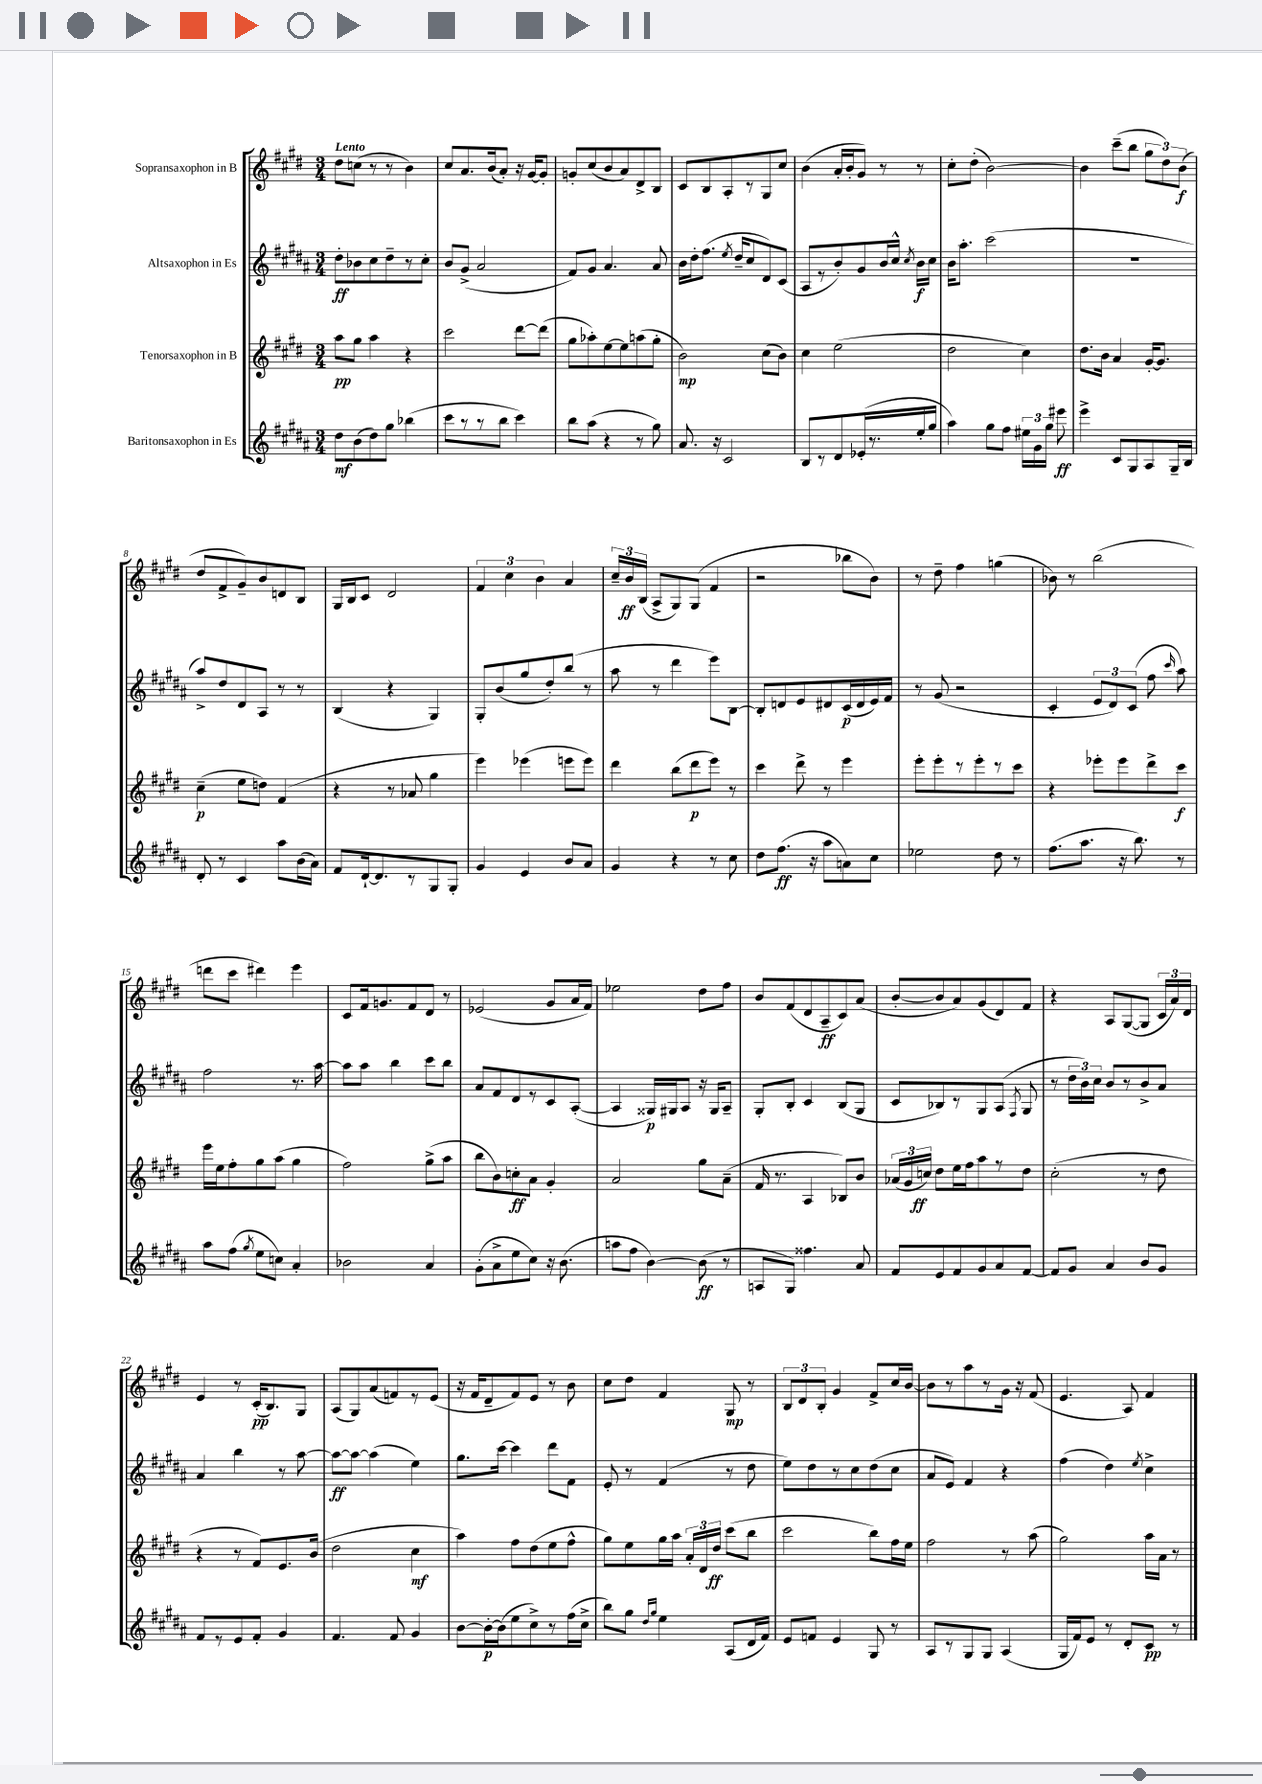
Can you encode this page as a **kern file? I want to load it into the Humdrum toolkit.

**kern	**kern	**kern	**kern
*staff4	*staff3	*staff2	*staff1
*clefG2	*clefG2	*clefG2	*clefG2
*k[f#c#g#d#a#]	*k[f#c#g#d#]	*k[f#c#g#d#a#]	*k[f#c#g#d#]
*M3/4	*M3/4	*M3/4	*M3/4
8dd#	8aa	8dd#'	8dd#
(8b	8gg#	8b-	(8cc
8dd#)	4aa	8cc#	8r
8gg#	.	8dd#~	8r
(4bb-	4r	8r	4b)
.	.	8cc#'	.
=	=	=	=
8ccc#	2ccc#	8b	8cc#
8r	.	(8g#^	8.a
8r	.	2a#	.
.	.	.	(16b
8bb	.	.	8a')
4ccc#)	[8ddd#	.	16r
.	.	.	[16g#
.	(8ddd#]	.	8g#']
=	=	=	=
8bb	8gg#	8f#)	8g'
(8aa#	8aa-')	8g#	(8cc#
4r	[8ee	4.a#	8b
.	8ee]	.	8a)
8r	(8aa	.	8d#^
8gg#)	8gg#'	8a#	8B
=	=	=	=
8.a#	2b)	16b	8c#
.	.	16dd#'	.
.	.	(8.ff#	8B
16r	.	.	.
2c#	.	.	8A'
.	.	8qee	.
.	.	16dd#~	.
.	.	8cc#	8r
.	(8cc#	8d#)	8G#
.	8b)	(8c#	8cc#
=	=	=	=
8B	4cc#	8A#	(4b
8r	.	8r	.
8d#	(2ee	8b')	16a'
.	.	.	16b'
(16e-'	.	8g#	8g#)
8.r	.	.	.
.	.	16b	8r
.	.	16cc#^^	.
.	.	8qcc#	.
16ee'	.	16b	8r
16gg#	.	16cc#	.
=	=	=	=
4aa#)	2dd#	16b	8cc#'
.	.	8.aa#'	.
.	.	.	(8dd#'
8gg#	.	(2ccc#	[2b)
8ff#	.	.	.
24ee#	4cc#)	.	.
24g#	.	.	.
24gg#	.	.	.
8eee#	.	.	.
=	=	=	=
4eee^	8.dd#	2.r	4b]
.	16b	.	.
8c#	4a	.	(8ccc#~
8G#	.	.	8bb
8A#	[16g#'	.	12gg#
.	8.g#]	.	.
.	.	.	12dd#)
16G#~	.	.	.
.	.	.	(12b
16B	.	.	.
=	=	=	=
8d#'	(4cc#~	8aa#^)	8dd#
8r	.	8dd#	8f#^
4c#	8ee	8d#	8g#~)
.	8dd)	8A#	8b
8aa#	(4f#	8r	8d
(16b	.	8r	8B
16a#)	.	.	.
=	=	=	=
8f#	4r	(4B	16G#
.	.	.	16B
[16d#`	.	.	8c#
8.d#]	.	.	.
.	8r	4r	2d#
8r	8a-	.	.
8G#	4gg#	4G#)	.
8G#'	.	.	.
=	=	=	=
4g#	4eee)	8G#'	6f#
.	.	(8b	.
.	.	.	6cc#
4e	(4eee-	8gg#	.
.	.	.	6b
.	.	8dd#')	.
8b	8eee	(8bb	4a
8a#	8eee)	8r	.
=	=	=	=
4g#	4ddd#	8aa#	24cc#~
.	.	.	24b
.	.	.	(24B
.	.	8r	8A^
4r	(8bb	4ddd#	8G#)
.	8ddd#	.	(8G#
8r	8eee)	8eee)	4f#
8cc#	8r	[8B	.
=	=	=	=
8dd#	4ccc#	8B']	2r
(8.ff#	.	8d	.
.	8ddd#^	8e	.
16r	.	.	.
8aa#	8r	8d#	.
8a)	4eee	(16c#	8bb-
.	.	16d#	.
8cc#	.	16e)	8b)
.	.	16f#	.
=	=	=	=
2ee-	8eee'	8r	8r
.	8eee'	(8g#	8dd#~
.	8r	2r	4ff#
.	8eee'	.	.
8dd#	8r	.	(4gg
8r	8ccc#	.	.
=	=	=	=
(8.ff#	4r	4c#'	8b-)
.	.	.	8r
8.aa#	.	.	.
.	8eee-'	12e	(2bb
.	.	12d#)	.
16r	8eee-	.	.
.	.	(12c#	.
8.bb)	.	.	.
.	8ddd#^	8ff#	.
.	.	16qqccc#	.
8r	8ccc#	8aa#)	.
=	=	=	=
8aa#	16eee	2ff#	8ddd
.	16ee	.	.
(8ff#	8ff#'	.	8ccc#
8qgg#	.	.	.
8ee	8gg#	.	4ddd#)
8cc)	(8aa	.	.
4a#'	4gg#	8.r	4eee
.	.	[16aa#	.
=	=	=	=
2b-	2ff#)	8aa#]	8c#
.	.	8aa#	16f#
.	.	.	8.g
.	.	4bb	.
.	.	.	8f#
4a#	(8gg#^	8ccc#	8d#
.	8aa	8bb	8r
=	=	=	=
(8g#'	8bb	8a#	(2e-
8a#^	8b)	8f#	.
8ee	8cc'	8d#	.
8cc#)	8a	8r	.
16r	4g#'	8c#	8g#
(8.b	.	.	.
.	.	([8A#'	16a
.	.	.	16f#)
=	=	=	=
8aa	2a	4A#]	2ee-
8ff#	.	.	.
[4b)	.	16G##)	.
.	.	16G#	.
.	.	8A#	.
(8b]	8gg#	16r	8dd#
.	.	16G#	.
8r	(8a~	8A#~	8ff#
=	=	=	=
8A	16f#	8G#'	8b
.	8.r	.	.
8G#)	.	8B'	(8f#
4.ff##	4A	4c#	8d#
.	.	.	8A~
.	8B-)	(8B	8c#)
8a#	8b	8G#	(8a
=	=	=	=
8f#	(24a-	8c#	[8b'
.	24g#	.	.
.	24cc)	.	.
8e	8dd#	8B-)	8b]
8f#	16ee	8r	8a)
.	16ff#	.	.
8g#	8aa	8G#	(8g#
8a#	8r	(8A#	8d#)
.	.	8qF#	.
[8f#	8dd#	8G#	8f#
=	=	=	=
8f#]	(2cc#'	8r	4r
8g#	.	24dd#	.
.	.	24b)	.
.	.	24cc#	.
4a#	.	8b	8A
.	.	8r	([8G#
8b	8r	8b^	8G#]
8g#	8dd#	8a#	24c#
.	.	.	24a)
.	.	.	24d#
=	=	=	=
8f#	4r	4a#	4e
8r	.	.	.
8e	8r	4bb	8r
8f#'	8f#)	.	(16c#'
.	.	.	8.B)
4g#	8.e	8r	.
.	.	[8aa#	8G#
.	(16b	.	.
=	=	=	=
4.f#	2dd#	8aa#_	(8A
.	.	8aa#_	8G#)
.	.	(4aa#]	(8a
8f#	.	.	8f)
4g#	4cc#	4ee)	8r
.	.	.	(8e
=	=	=	=
[8b	4aa)	8.gg#	16r
.	.	.	16f#
16b'_	.	.	8d#~
(16b]	.	[16ccc#	.
8ee	8ff#	4ccc#]	8f#)
8cc#^)	(8dd#	.	8e
8r	8ee	8ddd#	8r
(16ff#	8ff#^^	8f#	8b
16cc#^	.	.	.
=	=	=	=
8bb)	8gg#)	8e'	8cc#
8gg#	8ee	8r	8dd#
16qqdd#	.	.	.
16qqgg#	.	.	.
4ee	16gg#	(4f#	4f#
.	16aa	.	.
.	24a'	.	.
.	24d#	.	.
.	24dd#	.	.
(8A#	(8ccc#	8r	8G#
16d#	8bb	8dd#	8r
16f#)	.	.	.
=	=	=	=
8e	2ccc#	8ee)	12B
.	.	.	12d#
8f	.	8dd#	.
.	.	.	12B'
4e	.	8r	4g#
.	.	8cc#	.
8G#	8bb)	(8dd#	8f#^
8r	16ff#	8cc#	16cc#
.	16ee	.	[16b
=	=	=	=
8A#	2ff#	8a#	8b]
8r	.	8e)	8r
8G#	.	4f#	8aa
8G#	.	.	8r
(4A#	8r	4r	16g#
.	.	.	16r
.	(8aa	.	(8f#
=	=	=	=
16G#	2gg#)	(4ff#	4.e
16f#)	.	.	.
8e	.	.	.
8r	.	4dd#)	.
8d#'	.	.	8A)
.	.	8qee	.
8c#	16aa	4cc#^	4f#
.	16a	.	.
8r	8r	.	.
==	==	==	==
*-	*-	*-	*-
